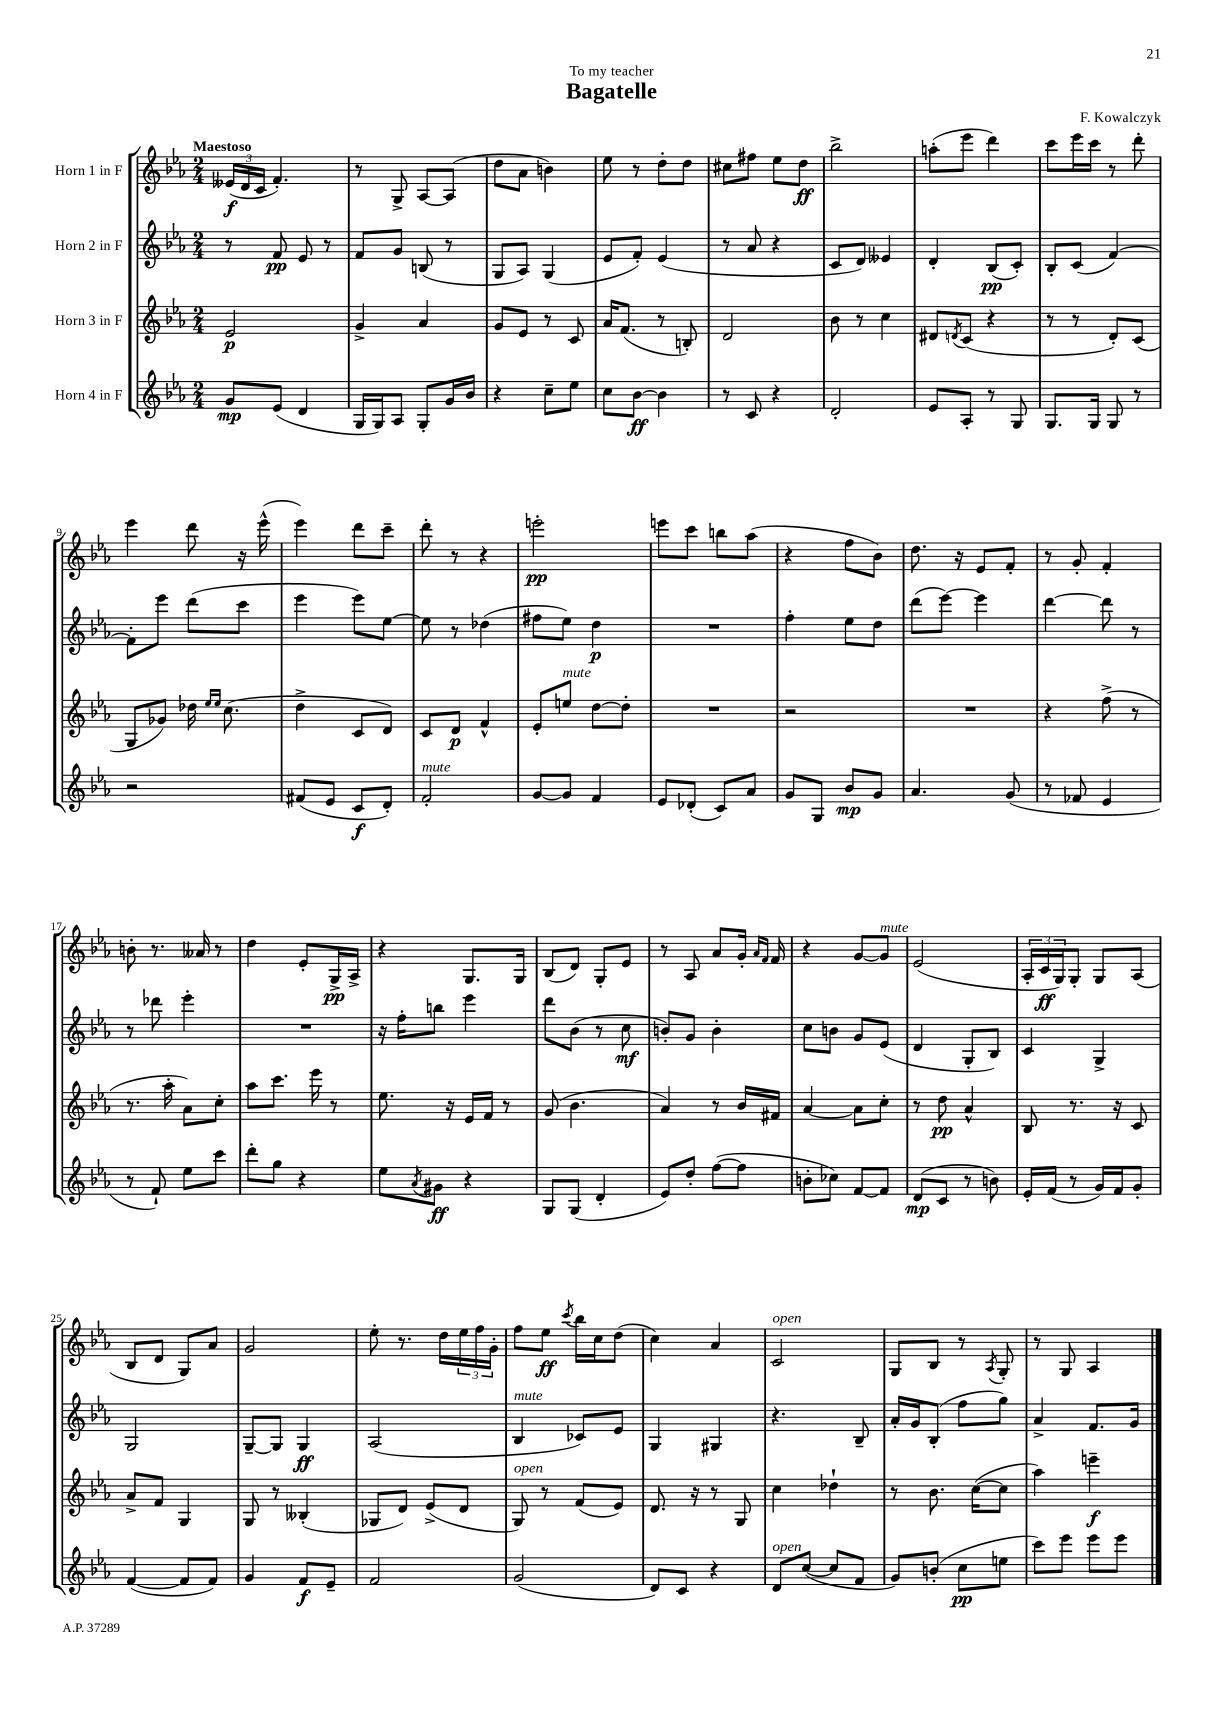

**kern	**dynam	**kern	**dynam	**kern	**dynam	**kern	**dynam
*part4	*part4	*part3	*part3	*part2	*part2	*part1	*part1
*staff4	*staff4	*staff3	*staff3	*staff2	*staff2	*staff1	*staff1
*I"Horn 4 in F	*	*I"Horn 3 in F	*	*I"Horn 2 in F	*	*I"Horn 1 in F	*
*clefG2	*	*clefG2	*	*clefG2	*	*clefG2	*
*k[b-e-a-]	*	*k[b-e-a-]	*	*k[b-e-a-]	*	*k[b-e-a-]	*
*M2/4	*	*M2/4	*	*M2/4	*	*M2/4	*
=1	=1	=1	=1	=1	=1	=1	=1
!	!	!	!	!	!	!LO:TX:a:B:t=Maestoso	!
8g/L	mp	2e-/	p	8r	.	(24e--X/LL	f
.	.	.	.	.	.	24d/	.
.	.	.	.	.	.	24c/JJ	.
(8e-/J	.	.	.	8f/	pp	4.f'/)	.
4d/	.	.	.	8e-/	.	.	.
.	.	.	.	8r	.	.	.
=2	=2	=2	=2	=2	=2	=2	=2
16G/LL	.	4g^/	.	8f/L	.	8r	.
16G/J)	.	.	.	.	.	.	.
8A-/J	.	.	.	8g/J	.	8G^/	.
8G'/L	.	4a-/	.	(8Bn/	.	[8A-/L	.
16g/L	.	.	.	8r	.	(8A-/J]	.
16b-/JJ	.	.	.	.	.	.	.
=3	=3	=3	=3	=3	=3	=3	=3
4r	.	8g/L	.	8G/L	.	8dd\L	.
.	.	8e-/J	.	8A-/J)	.	8a-\J	.
8cc~\L	.	8r	.	(4G/	.	4bn\)	.
8ee-\J	.	8c/	.	.	.	.	.
=4	=4	=4	=4	=4	=4	=4	=4
8cc\L	.	16a-/KL	.	8e-/L	.	8ee-\	.
.	.	(8.f/J	.	.	.	.	.
[8b-\J	ff	.	.	8f'/J)	.	8r	.
4b-\]	.	8r	.	(4e-/	.	8dd'\L	.
.	.	8Bn'/)	.	.	.	8dd\J	.
=5	=5	=5	=5	=5	=5	=5	=5
8r	.	2d/	.	8r	.	8cc#X\L	.
8c/	.	.	.	8a-/	.	8ff#X\J	.
4r	.	.	.	4r	.	8ee-\L	.
.	.	.	.	.	.	8dd\J	ff
=6	=6	=6	=6	=6	=6	=6	=6
2d'/	.	8b-\	.	8c/L	.	2bb-^\	.
.	.	8r	.	8d/J)	.	.	.
.	.	4cc\	.	4e--X/	.	.	.
=7	=7	=7	=7	=7	=7	=7	=7
8e-/L	.	8d#X/L	.	4d'/	.	(8aan'\L	.
.	.	8qdn/	.	.	.	.	.
8A-'/J	.	(8c/J	.	.	.	8eee-\J	.
8r	.	4r	.	(8B-/L	pp	4ddd\)	.
8G/	.	.	.	8c'/J)	.	.	.
=8	=8	=8	=8	=8	=8	=8	=8
8.G/L	.	8r	.	8B-'/L	.	8ccc\L	.
.	.	8r	.	(8c/J	.	16eee-\L	.
16G/Jk	.	.	.	.	.	16ccc\JJ	.
8G/	.	8d'/L)	.	[4f/)	.	8r	.
8r	.	(8c/J	.	.	.	8ddd'\	.
!!LO:LB:g=z
=9	=9	=9	=9	=9	=9	=9	=9
2r	.	8G/L	.	8f'\L]	.	4eee-\	.
.	.	8g-X/J)	.	8eee-\J	.	.	.
.	.	16dd-X\	.	(8ddd\L	.	8ddd\	.
.	.	16qqee-/LL	.	.	.	.	.
.	.	16qqee-/JJ	.	.	.	.	.
.	.	(8.cc\	.	.	.	.	.
.	.	.	.	8ccc\J	.	16r	.
.	.	.	.	.	.	(16eee-^^\	.
=10	=10	=10	=10	=10	=10	=10	=10
(8f#X/L	.	4dd^\	.	4eee-\	.	4eee-\)	.
8e-/J	.	.	.	.	.	.	.
8c/L	f	8c/L	.	8eee-\L)	.	8ddd\L	.
8d'/J)	.	8d/J)	.	[8ee-\J	.	8ccc~\J	.
=11	=11	=11	=11	=11	=11	=11	=11
!LO:TX:a:i:t=mute	!	!	!	!	!	!	!
2f'/	.	8c/L	.	8ee-\]	.	8ddd'\	.
.	.	8d/J	p	8r	.	8r	.
.	.	4f^^/	.	(4dd-X\	.	4r	.
=12	=12	=12	=12	=12	=12	=12	=12
[8g/L	.	8e-'/L	.	8ff#X\L	.	2eeen'\	pp
!	!	!LO:TX:a:i:t=mute	!	!	!	!	!
8g/J]	.	8een/J	.	8ee-\J)	.	.	.
4f/	.	[8dd\L	.	4dd\	p	.	.
.	.	8dd'\J]	.	.	.	.	.
=13	=13	=13	=13	=13	=13	=13	=13
8e-/L	.	2r	.	2r	.	8eeen\L	.
(8d-X'/J	.	.	.	.	.	8ccc\J	.
8c/L)	.	.	.	.	.	8bbn\L	.
8a-/J	.	.	.	.	.	(8aa-\J	.
=14	=14	=14	=14	=14	=14	=14	=14
8g/L	.	2r	.	4ff'\	.	4r	.
8G/J	.	.	.	.	.	.	.
8b-/L	mp	.	.	8ee-\L	.	8ff\L	.
8g/J	.	.	.	8dd\J	.	8b-\J)	.
=15	=15	=15	=15	=15	=15	=15	=15
4.a-/	.	2r	.	(8ddd\L	.	8.dd\	.
.	.	.	.	[8eee-\J)	.	.	.
.	.	.	.	.	.	16r	.
.	.	.	.	4eee-\]	.	8e-/L	.
(8g/	.	.	.	.	.	8f'/J	.
=16	=16	=16	=16	=16	=16	=16	=16
8r	.	4r	.	[4ddd\	.	8r	.
8f-X/	.	.	.	.	.	8g'/	.
4e-/	.	(8ff^\	.	8ddd\]	.	4f'/	.
.	.	8r	.	8r	.	.	.
!!LO:LB:g=z
=17	=17	=17	=17	=17	=17	=17	=17
8r	.	8.r	.	8r	.	8bn'\	.
8f`/)	.	.	.	8ddd-X\	.	8.r	.
.	.	16aa-'\	.	.	.	.	.
8ee-\L	.	8a-\L)	.	4eee-'\	.	.	.
.	.	.	.	.	.	16a--X/	.
8ccc\J	.	8cc'\J	.	.	.	8r	.
=18	=18	=18	=18	=18	=18	=18	=18
8ddd'\L	.	8aa-\L	.	2r	.	4dd\	.
8gg\J	.	8.ccc\J	.	.	.	.	.
4r	.	.	.	.	.	8e-'/L	.
.	.	16eee-\	.	.	.	.	.
.	.	8r	.	.	.	16G^/L	pp
.	.	.	.	.	.	16A-^/JJ	.
=19	=19	=19	=19	=19	=19	=19	=19
8ee-\L	.	8.ee-\	.	16r	.	4r	.
.	.	.	.	16ff'\KL	.	.	.
8qa-/	.	.	.	.	.	.	.
8g#X\J	ff	.	.	8bbn\J	.	.	.
.	.	16r	.	.	.	.	.
4r	.	16e-/LL	.	4eee-\	.	8.G/L	.
.	.	16f/JJ	.	.	.	.	.
.	.	8r	.	.	.	.	.
.	.	.	.	.	.	16G/Jk	.
=20	=20	=20	=20	=20	=20	=20	=20
8G/L	.	(8g/	.	8ddd\L	.	(8B-/L	.
(8G/J	.	4.b-\	.	(8b-\J	.	8d/J)	.
4d'/	.	.	.	8r	.	8G'/L	.
.	.	.	.	8cc\	mf	8e-/J	.
=21	=21	=21	=21	=21	=21	=21	=21
8e-/L)	.	4a-/)	.	8bn'/L)	.	8r	.
8dd'/J	.	.	.	8g/J	.	8A-/	.
([8ff\L	.	8r	.	4b'\	.	8a-/L	.
8ff\J]	.	16b-/LL	.	.	.	16g'/Jk	.
.	.	.	.	.	.	16qqa-/LL	.
.	.	.	.	.	.	16qqf/JJ	.
.	.	16f#X/JJ	.	.	.	16f/	.
=22	=22	=22	=22	=22	=22	=22	=22
8bn'\L	.	[4a-/	.	8cc\L	.	4r	.
8cc-X\J)	.	.	.	8bn\J	.	.	.
[8f/L	.	8a-\L]	.	8g/L	.	[8g/L	.
!	!	!	!	!	!	!LO:TX:a:i:t=mute	!
8f/J]	.	8cc'\J	.	(8e-/J	.	8g/J]	.
=23	=23	=23	=23	=23	=23	=23	=23
(8d/L	mp	8r	.	4d/	.	(2e-/	.
8c/J	.	8dd\	pp	.	.	.	.
8r	.	4a-^^/	.	8G'/L	.	.	.
8bn\)	.	.	.	8B-/J)	.	.	.
=24	=24	=24	=24	=24	=24	=24	=24
16e-'/LL	.	8B-/	.	4c/	.	24A-'/LL	.
.	.	.	.	.	.	24c/	ff
(16f/JJ	.	.	.	.	.	.	.
.	.	.	.	.	.	24G/J)	.
8r	.	8.r	.	.	.	8G'/J	.
16g/LL)	.	.	.	4G^/	.	8G/L	.
16f/J	.	16r	.	.	.	.	.
8g'/J	.	8c/	.	.	.	(8A-/J	.
!!LO:LB:g=z
=25	=25	=25	=25	=25	=25	=25	=25
([4f/	.	8a-^/L	.	2G/	.	8B-/L	.
.	.	8f/J	.	.	.	8d/J	.
8f/L]	.	4G/	.	.	.	8G/L)	.
8f/J)	.	.	.	.	.	8a-/J	.
=26	=26	=26	=26	=26	=26	=26	=26
4g/	.	8G/	.	[8G~/L	.	2g/	.
.	.	8r	.	8G/J]	.	.	.
8f/L	f	(4B--X'/	.	4G/	ff	.	.
8e-~/J	.	.	.	.	.	.	.
=27	=27	=27	=27	=27	=27	=27	=27
2f/	.	8G-X/L	.	(2A-/	.	8ee-'\	.
.	.	8d/J)	.	.	.	8.r	.
.	.	(8e-^/L	.	.	.	.	.
.	.	.	.	.	.	16dd\LL	.
.	.	8d/J	.	.	.	24ee-\	.
.	.	.	.	.	.	24ff\	.
.	.	.	.	.	.	24g'\JJ	.
=28	=28	=28	=28	=28	=28	=28	=28
!	!	!	!	!LO:TX:a:i:t=mute	!	!	!
!	!	!LO:TX:a:i:t=open	!	!	!	!	!
(2g/	.	8G/)	.	4B-/	.	8ff\L	.
.	.	8r	.	.	.	8ee-\J	ff
.	.	.	.	.	.	8qccc/	.
.	.	(8f/L	.	8c-X/L)	.	16bb-\LL	.
.	.	.	.	.	.	16cc\J	.
.	.	8e-/J)	.	8e-/J	.	(8dd\J	.
=29	=29	=29	=29	=29	=29	=29	=29
8d/L)	.	8.d/	.	4G/	.	4cc\)	.
8c/J	.	.	.	.	.	.	.
.	.	16r	.	.	.	.	.
4r	.	8r	.	4G#X/	.	4a-/	.
.	.	8G/	.	.	.	.	.
=30	=30	=30	=30	=30	=30	=30	=30
!	!	!	!	!	!	!LO:TX:a:i:t=open	!
!LO:TX:a:i:t=open	!	!	!	!	!	!	!
8d/L	.	4cc\	.	4.r	.	2c/	.
([8cc/J	.	.	.	.	.	.	.
8cc/L]	.	4dd-X`\	.	.	.	.	.
8f/J	.	.	.	8B-~/	.	.	.
=31	=31	=31	=31	=31	=31	=31	=31
8g/L)	.	8r	.	16a-'/LL	.	8G/L	.
.	.	.	.	16g/J	.	.	.
(8bn'/J	.	8.b-\	.	(8B-'/J	.	8B-/J	.
8cc\L	pp	.	.	8ff\L	.	8r	.
.	.	([16cc\KL	.	.	.	.	.
.	.	.	.	.	.	8qA-/	.
8een\J	.	8cc\J]	.	8gg\J)	.	8G'/	.
=32	=32	=32	=32	=32	=32	=32	=32
8ccc\L)	.	4aa-\)	.	4a-^/	.	8r	.
8eee-\J	.	.	.	.	.	8G/	.
8eee-\L	.	4eeen~\	f	8.f/L	.	4A-/	.
8eee-\J	.	.	.	.	.	.	.
.	.	.	.	16g/Jk	.	.	.
==	==	==	==	==	==	==	==
*-	*-	*-	*-	*-	*-	*-	*-
